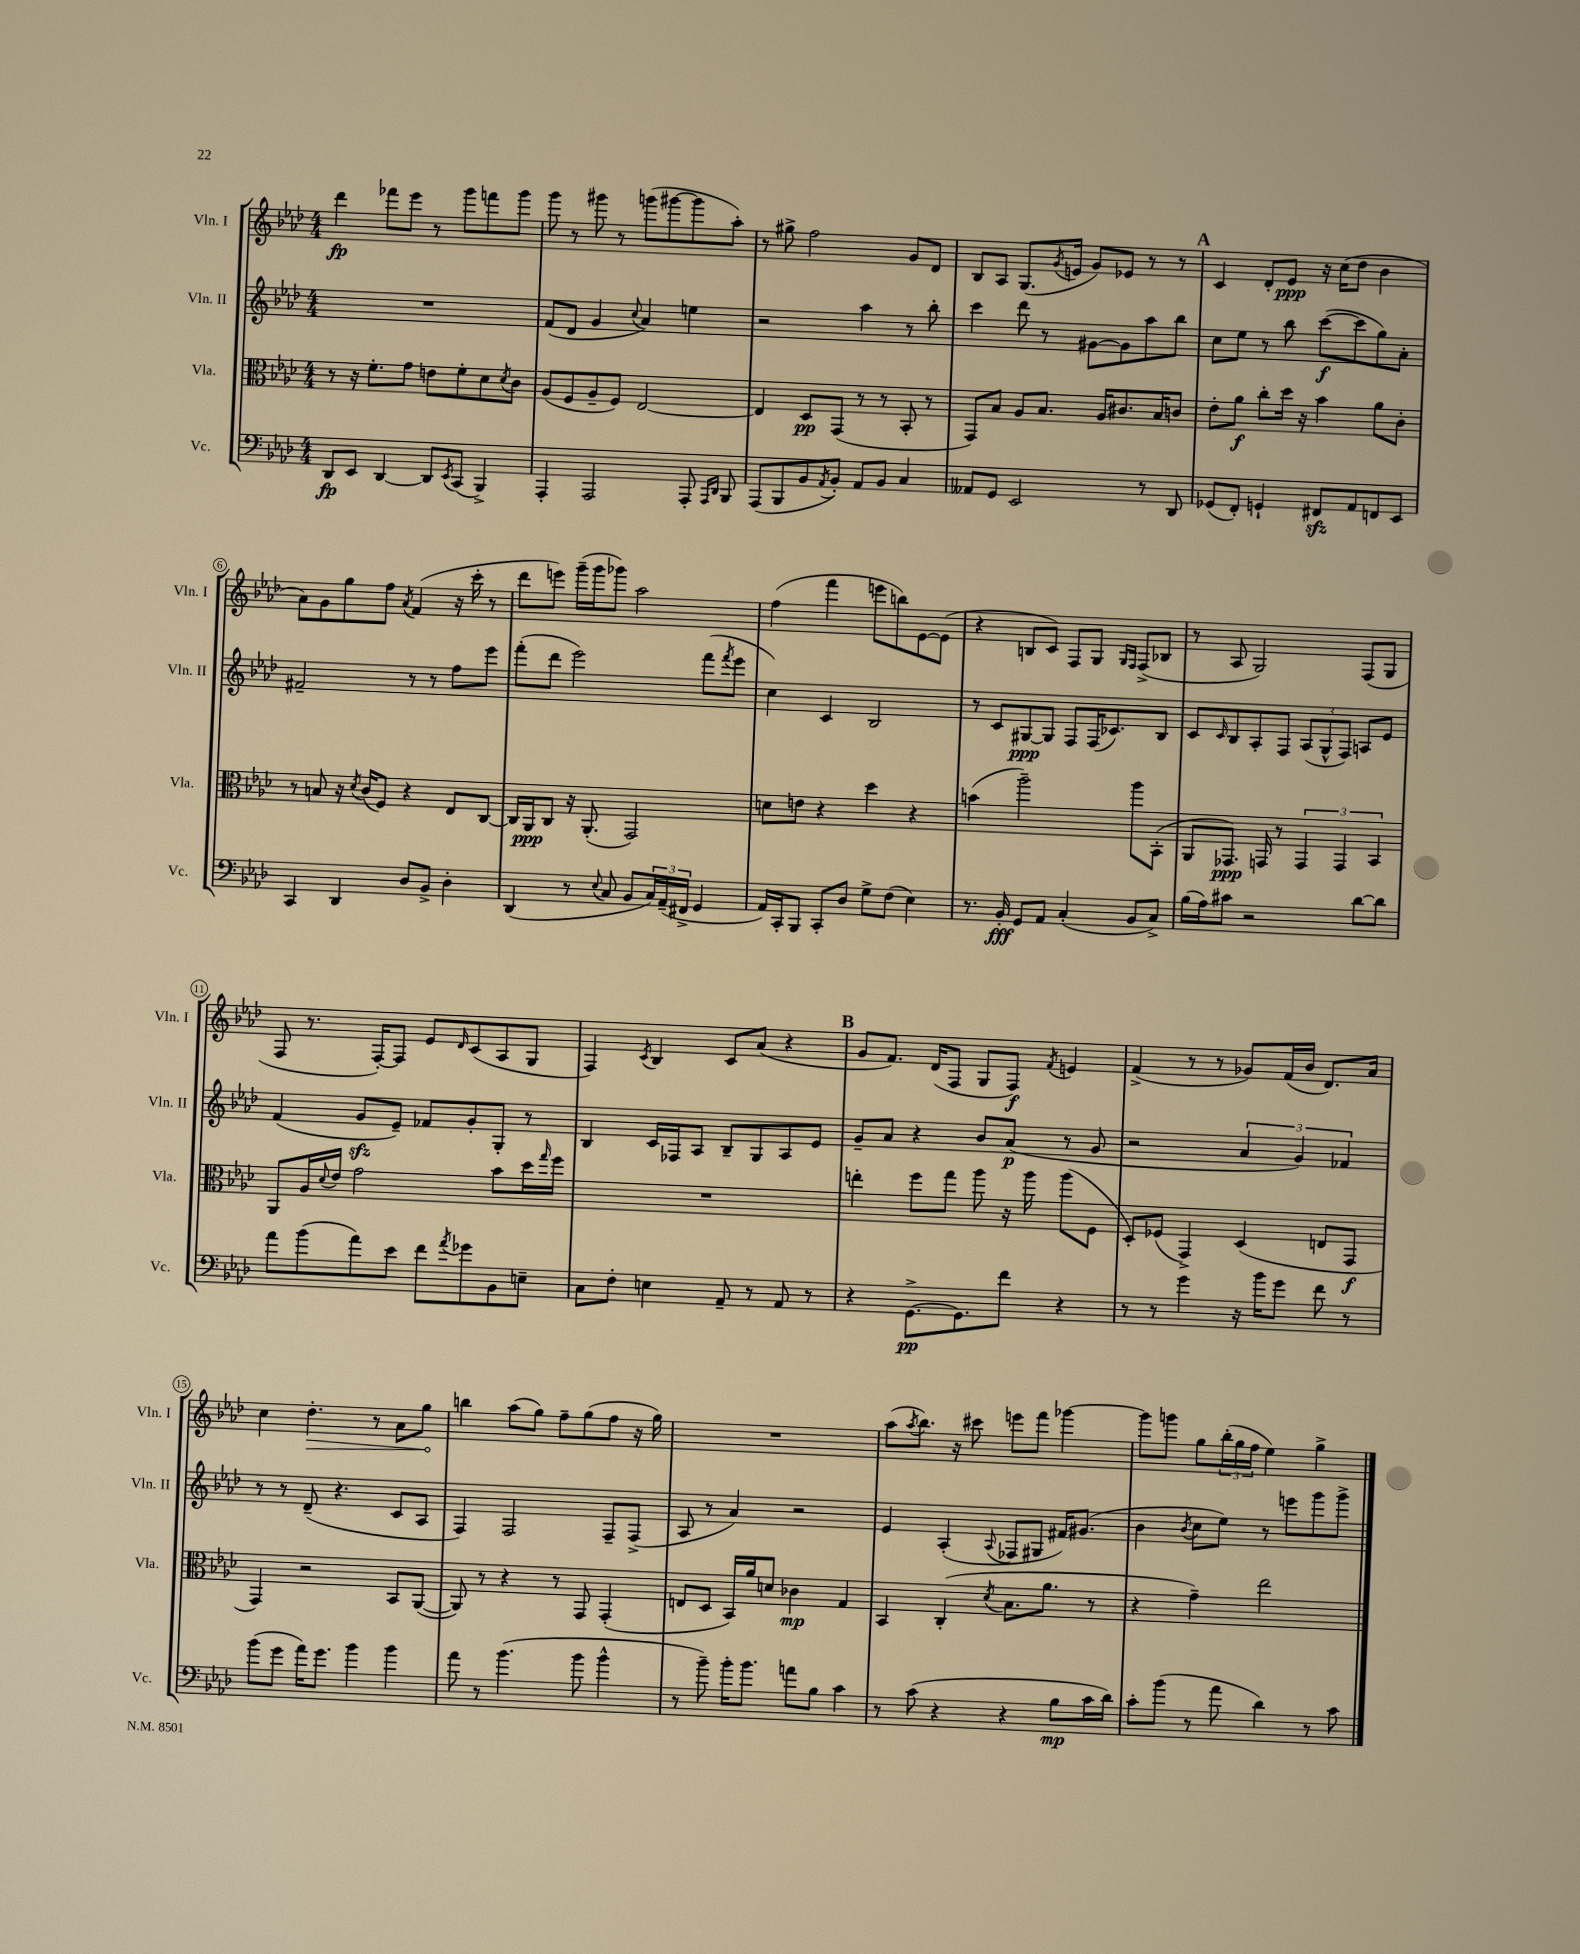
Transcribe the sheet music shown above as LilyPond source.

<<
\new StaffGroup <<
\new Staff = "s0" \with { instrumentName = "Vln. I" shortInstrumentName = "Vln. I" } {
    \clef treble \key aes \major \numericTimeSignature \time 4/4
    des'''4\fp fes'''8 ees'''8 r8 g'''8 f'''8 g'''8 |
    g'''8 r8 gis'''8 r8 g'''8( gis'''8~ gis'''8 aes''8-.) |
    r8 gis''8-> f''2 g'8 des'8 |
    bes8 aes8 g8.( \acciaccatura { g'8 } e'16 g'8) ees'8 r8 r8 |
    \mark \markup { \bold "A" } c'4 des'8-. ees'8\ppp r16 c''16( des''8 bes'4 |
    aes'8) g'8 g''8 f''8 \acciaccatura { aes'8 } f'4( r16 c'''16-. r8 |
    des'''8 e'''8) g'''16--( g'''16 ges'''8) aes''2 |
    f''4( f'''4 e'''8 b''8) ees'8~ ees'8( |
    r4 b8 c'8) f8 g8 \grace { g16 f16 } f8->( bes8 |
    r8 aes8 g2) f8( g8 |
    f8 r8. f16~-.) f8 ees'8 \grace { des'16 } c'8( aes8 g8 |
    f4) \acciaccatura { c'8 } bes4 c'8 aes'8( r4 |
    \mark \markup { \bold "B" } g'8 f'8.) des'16( f8 g8 f8\f) \acciaccatura { f'8 } e'4 |
    f'4->( r8 r8 ges'8) f'16( bes'16 des'8.) aes'16 |
    c''4 \once \override Hairpin.circled-tip = ##t des''4.-.\> r8 aes'8 g''8\! |
    b''4 aes''8( g''8) f''8-- g''8( f''8 r16 g''16) |
    R1 |
    aes''8( \acciaccatura { aes''8 } bes''8.) r16 cis'''8 e'''8 f'''8 ges'''4~ |
    ges'''8 g'''8 g''8 \tuplet 3/2 { bes''16-.( g''16 f''16 } ees''4) g''4-> \bar "|." |
}
\new Staff = "s1" \with { instrumentName = "Vln. II" shortInstrumentName = "Vln. II" } {
    \clef treble \key aes \major \numericTimeSignature \time 4/4
    R1 |
    f'8( des'8 g'4 \appoggiatura { c''8 } aes'4) e''4 |
    r2 aes''4 r8 bes''8-. |
    c'''4 des'''8 r8 gis'8~ gis'8 aes''8 bes''8 |
    \mark \markup { \bold "A" } c''8 ees''8 r8 bes''8 c'''8~\f( c'''8 g''8) aes'8-. |
    fis'2-- r8 r8 f''8 ees'''8 |
    f'''8-.( des'''8 ees'''2) f'''8( \acciaccatura { f'''8 } ees'''8 |
    c''4) c'4 bes2 |
    r8 c'8 gis8~\ppp gis8 f8 f16( ces'8.) bes8 |
    c'8 \grace { c'16 } bes8 aes8-. f8 \tuplet 3/2 { aes8( g8-^ f8) } a8 ees'8 |
    f'4( g'8\sfz ees'8--) fes'8 g'8-. g8-. r8 |
    bes4 c'16 fes16 aes8 bes8-- g8 aes8 ees'8 |
    \mark \markup { \bold "B" } g'8-- aes'8 r4 bes'8 aes'8\p( r8 g'8 |
    r2 \tuplet 3/2 { aes'4 g'4) fes'4 } |
    r8 r8 des'8--( r4. c'8 aes8 |
    f4) f2 f8-- f8->( |
    aes8 r8 aes'4) r2 |
    ees'4 aes4-.( \appoggiatura { aes8 } fes8 gis8 fis'16) gis'8.( |
    bes'4 \acciaccatura { bes'8 } c''8 ees''8) r8 e'''8 g'''8 g'''8-> \bar "|." |
}
\new Staff = "s2" \with { instrumentName = "Vla." shortInstrumentName = "Vla." } {
    \clef alto \key aes \major \numericTimeSignature \time 4/4
    r8 r16 f'8.-. g'8 e'8 f'8-. des'8 \acciaccatura { des'8 } c'8 |
    aes8( f8 aes8-- f8) ees2~ |
    ees4 des8\pp g,8( r8 r8 bes,8-. r8 |
    g,8) bes8 aes8 bes8. aes16 cis'8. bes16 c'8 |
    \mark \markup { \bold "A" } ees'8-. aes'8\f c''8-. des''16 r16 bes'4 aes'8 c'8-. |
    r8 b8 r16 \acciaccatura { des'8 } c'16( f8) r4 ees8 c8~ |
    c16 aes,16\ppp c8 r16 aes,8.-.( g,2) |
    d'8 e'8 r4 des''4 r4 |
    b'4( aes''2--) aes''8 bes,8-.( |
    aes,8 ges,8.\ppp) g,16 r8 \tuplet 3/2 { g,4 g,4 bes,4 } |
    aes,8 aes16 \appoggiatura { des'8 } ees'16 g'2 bes'8 des''16 \grace { g''16 } f''16 |
    R1 |
    \mark \markup { \bold "B" } e''4-. f''8 g''8 aes''8 r16 aes''16 aes''8( f8 |
    des8-.) fes8( g,4->) des4( e8 g,8\f |
    g,4) r2 bes,8 aes,8~( |
    aes,8) r8 r4 r8 g,8 g,4-.( |
    e8 des8 bes,16) aes'16 d'8 ces'4\mp g4 |
    bes,4 c4-.( \acciaccatura { des'8 } bes8. aes'8. r8 |
    r4 g'4--) ees''2 \bar "|." |
}
\new Staff = "s3" \with { instrumentName = "Vc." shortInstrumentName = "Vc." } {
    \clef bass \key aes \major \numericTimeSignature \time 4/4
    des,8\fp ees,8 des,4~ des,8 \acciaccatura { ees,8 } c,8( bes,,4->) |
    aes,,4-. aes,,2 aes,,8-. \grace { aes,,16 des,16 } bes,,8 |
    aes,,8( bes,,8 bes,8 \acciaccatura { aes,8 } bes,8-.) aes,8 bes,8 c4 |
    aeses,8 g,8 ees,2 r8 des,8 |
    \mark \markup { \bold "A" } ges,8( f,8-.) g,4-! fis,8\sfz aes,8 f,8 ees,8 |
    c,4 des,4 des8 bes,8-> des4-. |
    des,4( r8 \appoggiatura { ees8 } c8 bes,8 \tuplet 3/2 { c16) aes,16--( fis,16-> } g,4 |
    aes,16) c,16-. bes,,8 c,8-. des8 g8-> f8( ees4) |
    r8. bes,16-.\fff g,8 aes,8 c4-.( bes,8 c8->) |
    bes16( aes16) cis'8 r2 des'8~ des'8 |
    aes'8 bes'8( aes'8) ees'8 f'8 \acciaccatura { aes'8 } ges'8 bes,8 e8-- |
    c8 f8-. e4 aes,8-- r8 aes,8 r8 |
    \mark \markup { \bold "B" } r4 g,8.~->\pp g,8. f'8 r4 |
    r8 r8 g'4 r16 bes'16 g'8 f'8 r8 |
    bes'8( g'8 aes'16) g'8. bes'4 bes'4 |
    aes'8 r8 bes'4.( bes'8 bes'4-^ |
    r8 bes'8--) bes'16-. bes'8. a'8 bes8 c'4 |
    r8 c'8( r4 r4 bes8\mp c'16 des'16) |
    c'8-. bes'8( r8 aes'8 des'4) r8 c'8 \bar "|." |
}
>>
>>
\layout { \context { \Score \override BarNumber.stencil = #(make-stencil-circler 0.1 0.3 ly:text-interface::print) } }
